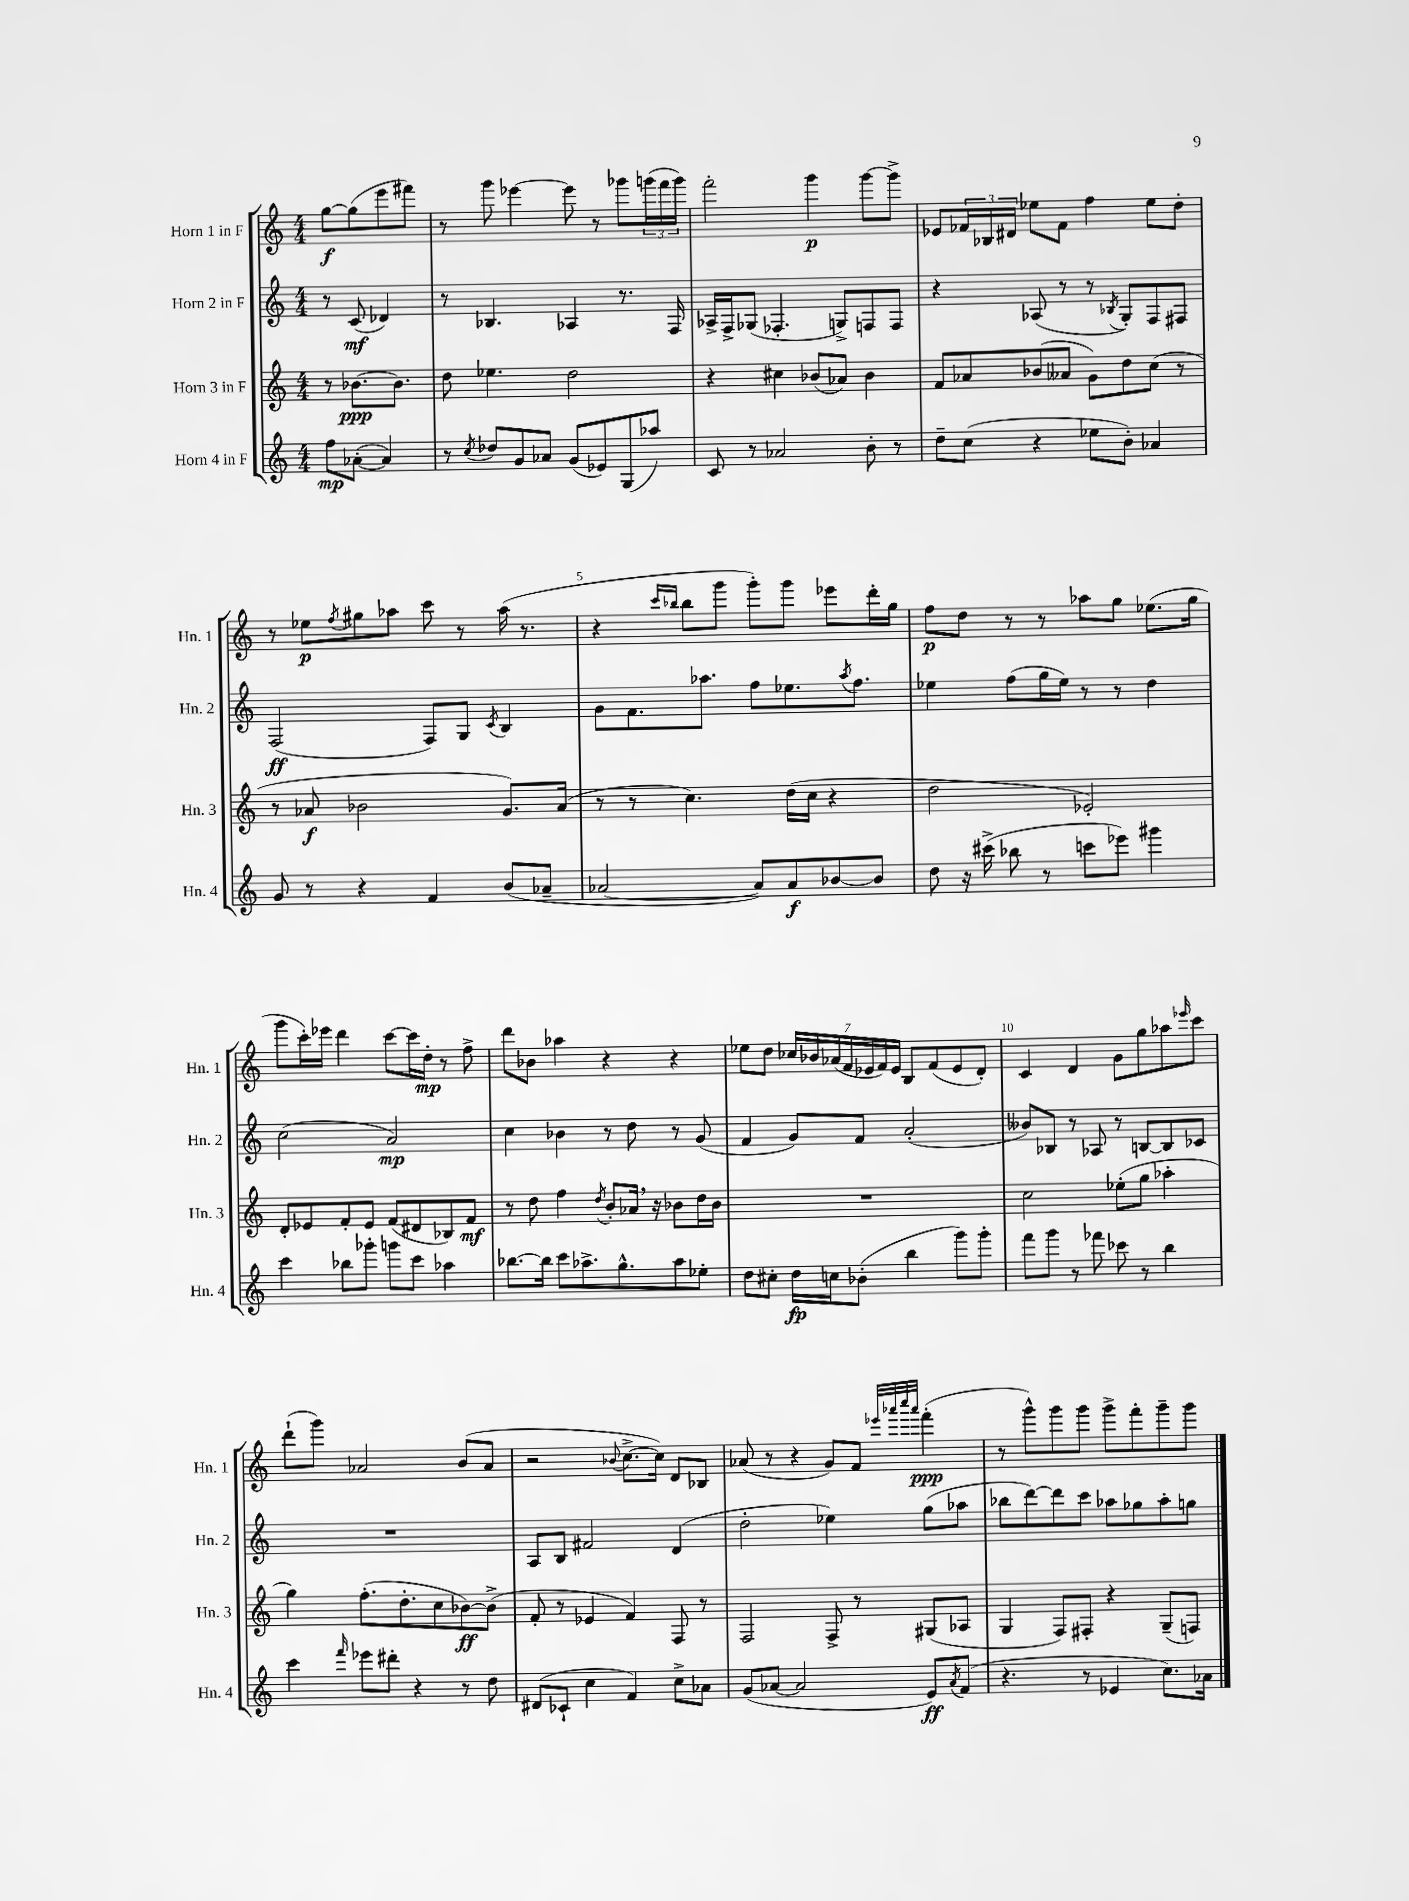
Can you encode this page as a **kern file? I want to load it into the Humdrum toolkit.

**kern	**kern	**kern	**kern
*staff4	*staff3	*staff2	*staff1
*clefG2	*clefG2	*clefG2	*clefG2
*k[]	*k[]	*k[]	*k[]
*M4/4	*M4/4	*M4/4	*M4/4
8ff	8r	8r	[8gg
([8a-'	[8.b-	(8c	(8gg]
4a-])	.	4d-)	8eee
.	8.b-]	.	.
.	.	.	8fff#)
=	=	=	=
8r	8dd	8r	8r
8qcc	.	.	.
8dd-	4.ee-	4.B-	8ggg
8g	.	.	[4eee-
8a-	.	.	.
(8g	2dd	4A-	8eee-]
8e-)	.	.	8r
(8G	.	8.r	8ggg-
8aa-)	.	.	(24ggg
.	.	.	24fff
.	.	16F	.
.	.	.	24ggg)
=	=	=	=
8c	4r	16A-^	2fff'
.	.	16F^	.
8r	.	(8G-	.
2a-	4cc#	4.F-'	.
.	(8b-	.	4ggg
.	8a-)	8G^)	.
8b'	4b-	8F	[8ggg
8r	.	8F	8ggg^]
=	=	=	=
8dd~	8f	4r	8e-
(8cc	8a-	.	24f-
.	.	.	24B-
.	.	.	24d#
4r	(8b-	(8A-	8ee-
.	8a--	8r	8f-
8ee-	8g)	8r	4ff
.	.	8qB-	.
8b')	8dd	8G')	.
4a-	(8cc	8F	8ee-
.	8r	8F#	8dd'
=	=	=	=
8g	8r	(2F	8r
8r	8a-	.	8ee-
.	.	.	8qff
4r	2b-	.	8gg#
.	.	.	8aa-
4f	.	8F)	8ccc
.	.	8G	8r
.	.	8qc	.
(8b	8.g)	4B	(16aa-
.	.	.	8.r
8a-~	.	.	.
.	(16a-	.	.
=	=	=	=
[2a-	8r	8g	4r
.	8r	8.f	.
.	.	.	16qqccc
.	.	.	16qqbb-
.	4.cc)	.	8bb-
.	.	8.aa-	.
.	.	.	8ggg
8a-])	.	8ff	8ggg')
8a-	(16dd	8.ee-	8ggg
.	16cc	.	.
[8b-	4r	.	8eee-
.	.	8qaa-	.
.	.	8.ff	.
8b-]	.	.	16ddd'
.	.	.	16gg
=	=	=	=
8dd	2dd	4ee-	8ff
16r	.	.	8dd
(16ccc#^	.	.	.
8bb-	.	(8ff	8r
8r	.	16gg	8r
.	.	16ee-)	.
8ccc	2e-')	8r	8aa-
8eee-)	.	8r	8gg
4ggg#	.	4dd	(8.ee-
.	.	.	16gg
=	=	=	=
4ccc	8d'	(2cc	8ggg
.	8e-	.	16ccc')
.	.	.	16eee-
8bb-	8f'	.	4ddd
8ggg-'	8e-	.	.
8ggg	(8f	2a)	[8ccc
8ccc	8d#	.	16ccc]
.	.	.	16dd'
4aa-	8B-)	.	8r
.	8f	.	8ff^
=	=	=	=
[8.bb-	8r	4cc	8ddd
.	8dd	.	8b-
16bb-]	.	.	.
8ccc	4ff	4b-	4aa-
8.aa-^	.	.	.
.	8qdd	.	.
.	8b'	8r	4r
8.gg^^	.	.	.
.	16a-	8dd	.
.	16r	.	.
8aa-	8b-	8r	4r
8ee-'	16dd	(8g	.
.	16b-	.	.
=	=	=	=
8dd	1r	4f	8ee-
8cc#'	.	.	8dd
16dd	.	8g)	28cc-
.	.	.	28b-
16cc	.	.	.
.	.	.	(28a-
.	.	.	28f
(8b-'	.	8f	.
.	.	.	28e-
.	.	.	28f)
.	.	.	28e-
4bb	.	(2a'	8B
.	.	.	(8f
8ggg)	.	.	8e-
8ggg'	.	.	8d')
=	=	=	=
8fff	2cc	8b--)	4c
8ggg	.	8B-	.
8r	.	8r	4d
8fff-	.	8A-	.
8ccc-	(8ee-'	8r	8g
8r	8gg	[8B	8gg
4bb	4aa-'	8B]	8aa-
.	.	.	16qqeee-
.	.	8c-	8ccc
=	=	=	=
4ccc	4gg)	1r	(8ddd`
.	.	.	8ggg)
16qqfff	.	.	.
8eee-	(8.ff'	.	2a-
8ddd#'	.	.	.
.	8.dd'	.	.
4r	.	.	.
.	8cc	.	.
8r	[8b-)	.	(8b
8dd	(8b-^]	.	8a-
=	=	=	=
(8d#	8f'	8A	2r
8c-`	8r	8B	.
4cc	4e-	2f#	.
.	.	.	8qqb-
4f)	4f)	.	[8.cc^
.	.	.	16cc])
8cc^	8F	(4d	8d
8a-	8r	.	8B-
=	=	=	=
(8g	2F	2dd'	(8a-
[8a-	.	.	8r
2a-]	.	.	4r
.	8F^	4ee-)	8g)
.	8r	.	8f
.	.	.	32qqeee-
.	.	.	32qqaaa-
.	.	.	32qqcccc
.	.	.	32qqaaa-
8e)	(8G#	(8gg	(4fff'
8qa-	.	.	.
(8f	8A-	8aa-	.
=	=	=	=
4.r	4G	8bb-	8r
.	.	[8ddd)	8ggg^^)
.	8F)	8ddd]	8ggg
8r	8F#'	8ccc	8ggg
4e-	4r	8aa-	8ggg^
.	.	8gg-	8fff'
8.cc)	(8G~	8aa-'	8ggg~
.	8F)	8gg	8ggg
16a-	.	.	.
==	==	==	==
*-	*-	*-	*-
